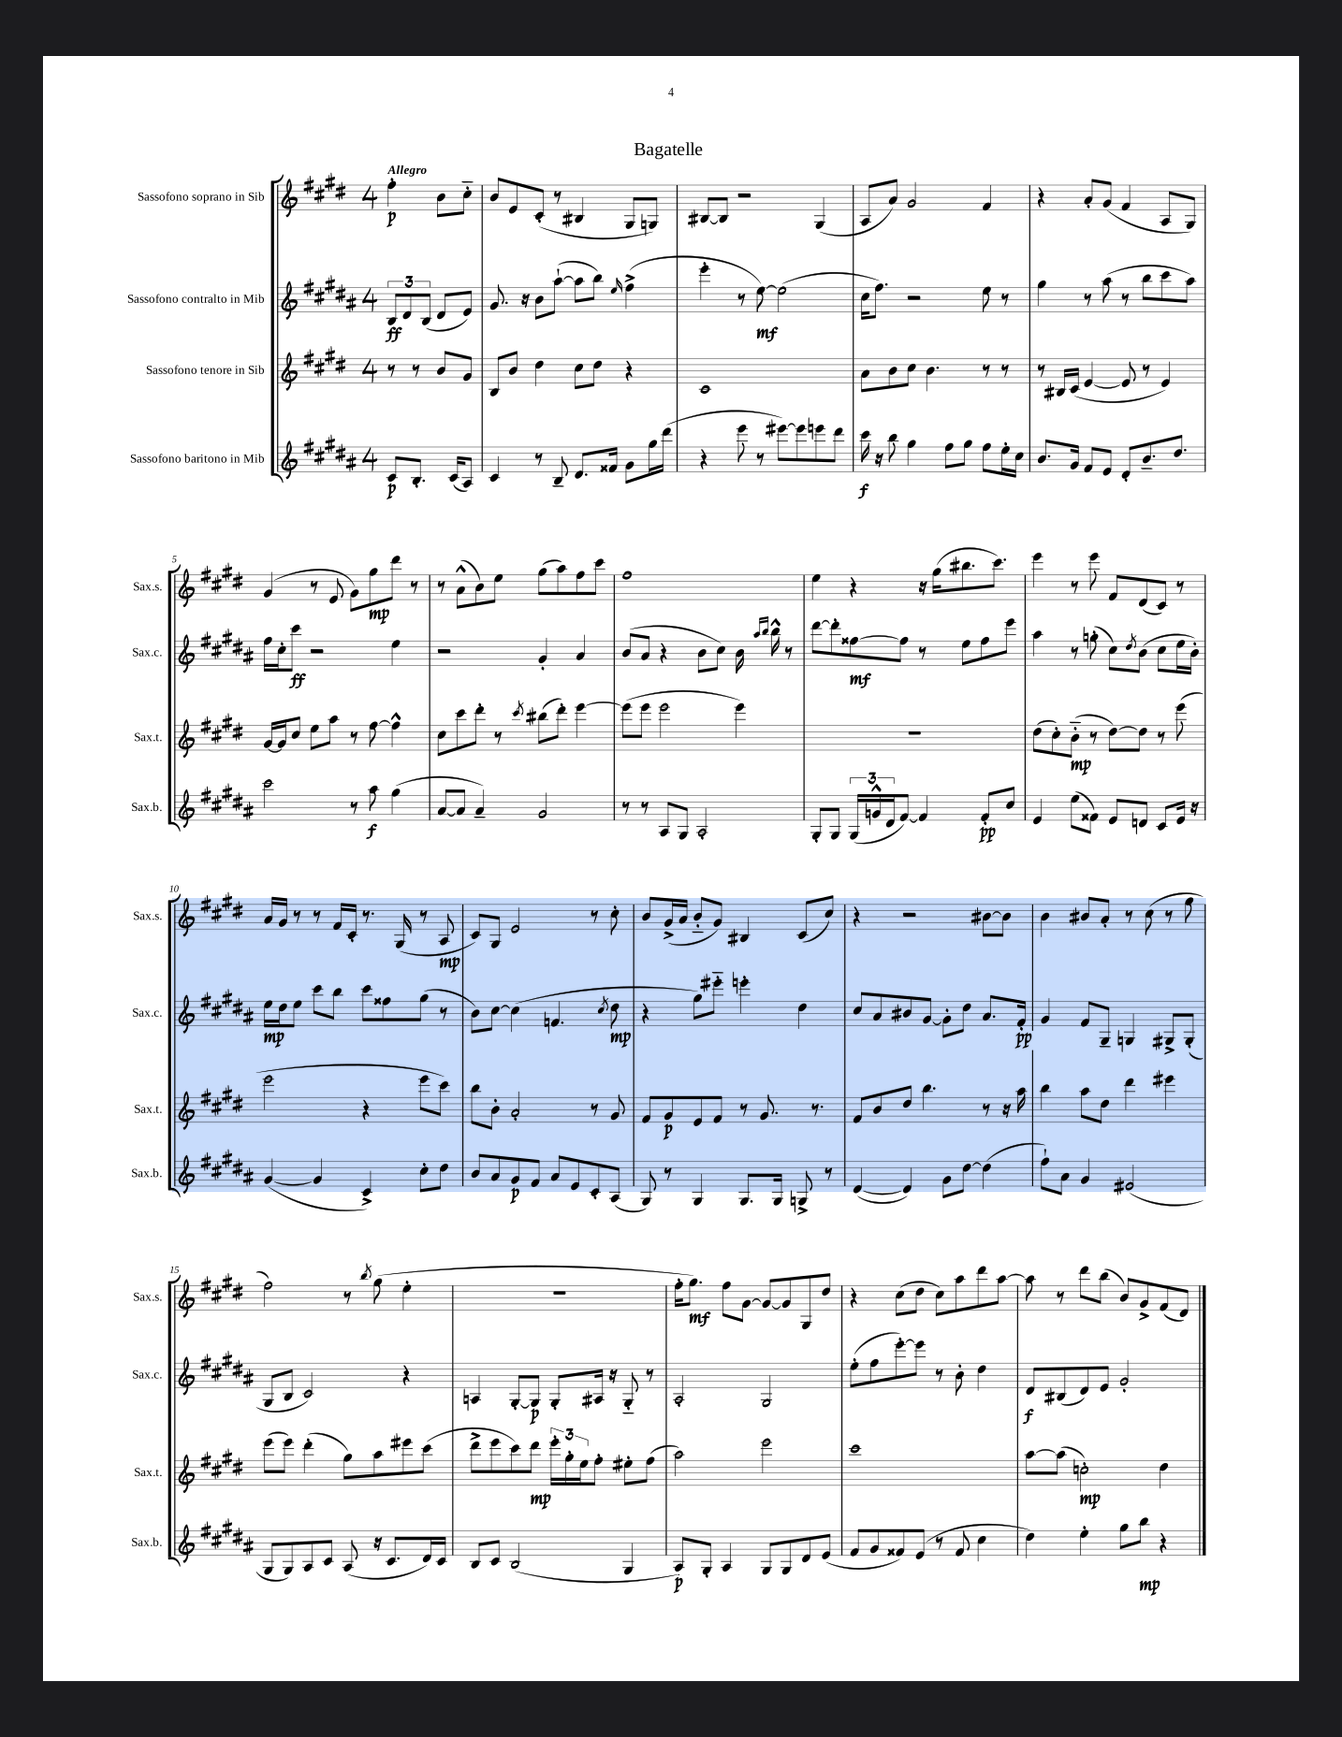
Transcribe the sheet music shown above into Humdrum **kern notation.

**kern	**kern	**kern	**kern
*staff4	*staff3	*staff2	*staff1
*clefG2	*clefG2	*clefG2	*clefG2
*k[f#c#g#d#a#]	*k[f#c#g#d#]	*k[f#c#g#d#a#]	*k[f#c#g#d#]
*M4/4	*M4/4	*M4/4	*M4/4
8c#	8r	12B	4ff#'
.	.	12d#	.
8.B'	8r	.	.
.	.	(12B	.
.	8b	8d#	8b
(16c#	.	.	.
8A#)	8g#	8e)	8cc#'~
=	=	=	=
4c#	8B	8.g#	8b
.	8b	.	8e
.	.	16r	.
8r	4dd#	8b	(8c#'
8B~	.	([8aa#`	8r
8.d#	8cc#	8aa#]	4B#
.	8dd#	8bb)	.
16f##	.	.	.
.	.	16qqee	.
8g#	4r	(4ff#^	8G#
16gg#	.	.	8G)
(16ddd#	.	.	.
=	=	=	=
4r	1c#	4eee'	[8B#
.	.	.	8B#]
8eee	.	8r	2r
8r	.	[8ee)	.
[8eee#)	.	(2ee]	.
8eee#]	.	.	.
8eee	.	.	(4G#
8ddd#	.	.	.
=	=	=	=
16ccc#	8a	16cc#	8A
16r	.	8.ff#)	.
8bb	8b	.	8a)
4gg#	8cc#	2r	2g#
.	4.b	.	.
8ff#	.	.	.
8gg#	.	.	.
8ff#	8r	8ee	4f#
16ee'	8r	8r	.
16cc#	.	.	.
=	=	=	=
8.b	8r	4gg#	4r
.	16B#	.	.
16g#	(16c#	.	.
8f#	[4e	8r	8a'
8e	.	(8aa#	(8g#
8d#'	8e]	8r	4f#
8.b~	8r	8bb	.
.	4e)	8ccc#	8A
8.dd#	.	.	.
.	.	8aa#)	8G#)
=	=	=	=
2ccc#	[16g#	16ff#	(4g#
.	16g#]	16cc#'	.
.	8cc#	8ccc#	.
.	8ee	2r	8r
.	8aa	.	8e
8r	8r	.	8g#)
8aa#	[8ff#	.	8gg#
(4gg#	4ff#^^]	4ee	8ddd#
.	.	.	8r
=	=	=	=
[8a#	8cc#	2r	8r
8a#]	8ccc#	.	(8a^^
4a#~)	8ddd#'	.	8b)
.	8r	.	8ee
.	8qccc#	.	.
2g#	(8bb#	4g#'	(8gg#
.	8ddd#')	.	8aa)
.	[4eee	4a#	8ff#
.	.	.	8ccc#
=	=	=	=
8r	(8eee]	(8b	1ff#
8r	8eee	8a#	.
8A#	2eee	4r	.
8G#	.	.	.
2A#'	.	8b	.
.	.	8cc#)	.
.	4eee)	16b	.
.	.	16qqaa#	.
.	.	16qqbb	.
.	.	16bb^^	.
.	.	8r	.
=	=	=	=
8G#'	1r	[8ddd#	4ee
8G#	.	8ddd#']	.
(24G#	.	[8ff##	4r
24g^^	.	.	.
24d#	.	.	.
[8f#)	.	8ff##]	.
4f#]	.	8r	16r
.	.	.	(16gg#
.	.	8ee	8.bb#
8f#'	.	8ff##	.
.	.	.	8.ccc#)
8cc#	.	8eee	.
=	=	=	=
4e	(8dd#	4aa#	4eee
.	8cc#')	.	.
(8ee	(8b'~	8r	8r
8f##)	8r	(8gg'	8eee
8e	[8dd#)	8cc#)	8f#
.	.	8qdd#	.
8d	8dd#]	(8b	(8d#
8c#	8r	8cc#	8c#)
16e	(8eee	16ee	8r
16r	.	16b')	.
=	=	=	=
([4g#	2eee	16ee	16a
.	.	16dd#	16g#
.	.	8ee	8r
4g#]	.	8ccc#	8r
.	.	8bb	16f#
.	.	.	16c#'
4c#^)	4r	8ccc#	8.r
.	.	8ff##	.
.	.	.	(16G#
8cc#'	8eee	(8gg#	8r
8dd#	8ccc#)	8r	8A
=	=	=	=
8b	8bb	8b)	8c#)
8a#	8b'	[8cc#	8G#
8g#	2a'	(4cc#]	2e
8f#	.	.	.
8a#	.	4.f	.
8e	.	.	.
8c#'	8r	.	8r
.	.	8qcc#	.
(8A#	8g#	8dd#	8cc#'
=	=	=	=
8G#)	8f#	4r	8b
8r	8g#	.	(16g#^
.	.	.	16a
4G#	8e	8gg#)	8b'~
.	8f#	8eee#'~	8g#)
8.G#	8r	4eee'	4B#
.	8.g#	.	.
16G#	.	.	.
8G^	.	4dd#	(8c#
.	8.r	.	.
8r	.	.	8cc#)
=	=	=	=
([4d#	8f#	8cc#	4r
.	8b	8a#	.
4d#])	8dd#	8b#	2r
.	4.bb	[8g#	.
8g#	.	8g#']	.
[8dd#	.	8dd#	.
(4dd#]	8r	8.a#	[8b#
.	16r	.	8b#]
.	16aa	16f#'	.
=	=	=	=
8ff#`)	4bb	4g#	4b
8a#	.	.	.
4g#	8aa	8f#	8b#
.	8dd#	8G#~	8a'
(2e#	4ddd#	4G	8r
.	.	.	(8cc#
.	4eee#	8G#^	8r
.	.	(8G#'	8gg#
=	=	=	=
8G#	(8eee	8G#	2ff#)
8G#)	8eee)	8B	.
8A#	(4ddd#'	2c#)	.
8c#	.	.	.
(8A#	8gg#)	.	8r
.	.	.	8qbb
16r	8aa	.	(8gg#
8.c#	.	.	.
.	8eee#	4r	4ee'
16d#)	(8ccc#	.	.
16c#	.	.	.
=	=	=	=
8B	8ddd#^	4A	1r
8c#	8eee	.	.
(2B	8ccc#)	[8G#'	.
.	8ddd#	8G#]	.
.	24eee'	8G#'	.
.	24gg#'	.	.
.	24ee	.	.
.	8ff#'	16A#	.
.	.	16r	.
4G#	8ee#'	8G#'~	.
.	(8ff#	8r	.
=	=	=	=
8A#)	2aa)	2A#'	16ff#'
.	.	.	8.gg#)
8G#'	.	.	.
4A#	.	.	8ff#
.	.	.	[8g#
8G#	2eee	2G#	8g#_
8G#	.	.	8g#]
8d#	.	.	8G#
(8e	.	.	8dd#
=	=	=	=
8f#	1ccc#	(8ee'	4r
8g#	.	8ff#	.
8f##)	.	[8eee')	(8cc#
(8e	.	8eee]	8dd#
8r	.	8r	8cc#)
8f##	.	8b'	8aa
4cc#	.	4dd#	8ddd#
.	.	.	[8aa
=	=	=	=
4dd#)	[8aa	8d#	8aa]
.	(8aa]	(8B#	8r
4ee'	2cc')	8d#)	8ddd#
.	.	8e	(8bb
8gg#	.	2g#'	8b)
8bb	.	.	8g#^
4r	4dd#	.	(8f#
.	.	.	8d#)
==	==	==	==
*-	*-	*-	*-
